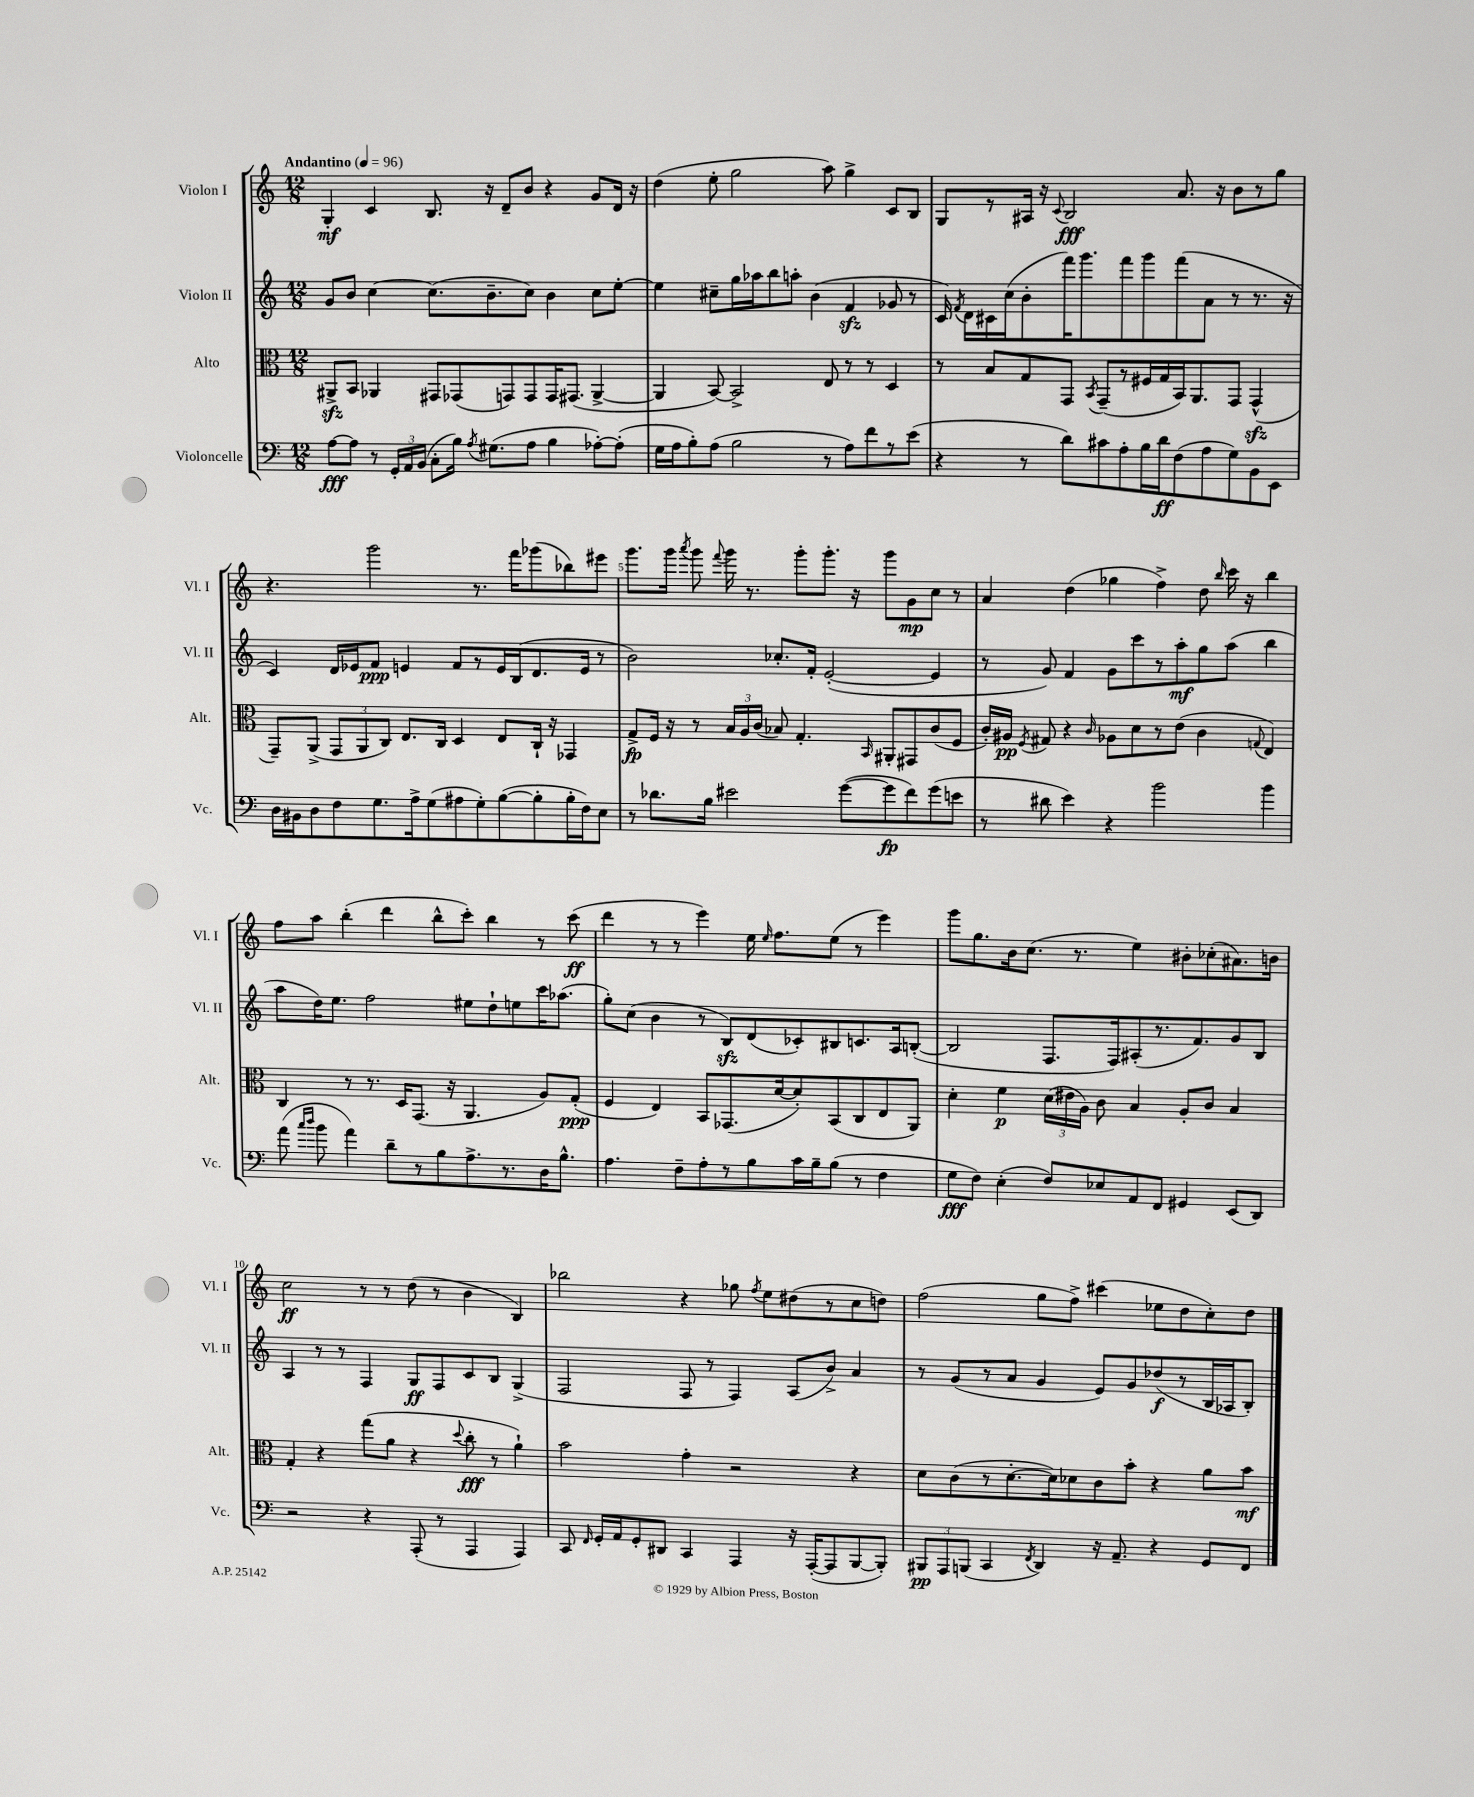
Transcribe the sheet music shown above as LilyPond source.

<<
\new StaffGroup <<
\new Staff = "s0" \with { instrumentName = "Violon I" shortInstrumentName = "Vl. I" } {
    \clef treble \key c \major \numericTimeSignature \time 12/8 \tempo "Andantino" 4 = 96
    \autoBeamOff g4-.\mf c'4 b8. r16 d'8[-- b'8] r4 g'8[ d'16] r16 |
    d''4( e''8-. g''2 a''8) g''4-> c'8[ b8] |
    g8[ r8 ais16] r16 \appoggiatura { c'8 } b2\fff a'8. r16 b'8[ r8 g''8] |
    r4. g'''2 r8. f'''16[ ges'''8( bes''8) eis'''8] |
    g'''8.[ g'''16] \acciaccatura { a'''8 } g'''8 \appoggiatura { f'''8 } g'''16 r8. g'''8[-. g'''8.]-. r16 g'''8[ g'8\mp c''8] r8 |
    a'4 d''4( ges''4 f''4->) d''8 \grace { b''16 } c'''16 r16 b''4 |
    f''8[ a''8] b''4-.( d'''4 b''8[-^ c'''8]-.) b''4 r8 c'''8\ff( |
    d'''4 r8 r8 e'''4) e''16 \grace { e''16 } f''8.[ e''8]( r8 e'''4) |
    g'''8[ g''8. b'16 c''8.]( r8. e''4) bis'8[-. ces''8-.( ais'8.) b'16] |
    c''2\ff r8 r8 d''8( r8 b'4 b4) |
    bes''2 r4 ges''8 \acciaccatura { f''8 } e''8[ dis''8( r8 c''8 d''8]) |
    f''2( g''8[ f''8]->) cis'''4( ees''8[ d''8 c''8-.) d''8] \bar "|." |
}
\new Staff = "s1" \with { instrumentName = "Violon II" shortInstrumentName = "Vl. II" } {
    \clef treble \key c \major \numericTimeSignature \time 12/8
    \autoBeamOff g'8[ b'8] c''4~ c''8.[( b'8.-- c''8]) b'4 c''8[ e''8]~-. |
    e''4 cis''8[-- g''16 aes''16 b''8 a''8]-. b'4( f'4\sfz ges'8 r8 |
    c'16) \acciaccatura { f'8 } d'16[ cis'16 c''16( b'8-. f'''16) g'''8. f'''8 g'''8 f'''8( a'8] r8 r8. r16 |
    c'4) d'16[ ees'16 f'8]\ppp e'4 f'8[ r8 e'16 b16( d'8. e'16] r8 |
    b'2) ces''8.[-. f'16]-. e'2~-.( e'4 |
    r8 g'8) f'4 g'8[ c'''8 r8 a''8-.\mf g''8 a''8]( b''4 |
    a''8[ d''16) e''8.] f''2 eis''8[ d''8-! e''8 c'''16 aes''8.]( |
    g''8[-.) c''8]( b'4 r8 b8[\sfz) d'8( ces'8-.) bis8 c'8. a16 b8]~-.( |
    b2 f8.[ f16) ais8-.( r8. f'8.) g'8 b8] |
    a4 r8 r8 f4 g8[\ff f8 c'8 b8] g4->( |
    f2 f8 r8 f4) a8[( b'8]->) a'4 |
    r8 g'8[( r8 a'8] g'4 e'8[) g'8 des''8\f( r8 b16 aes16 b8]-.) \bar "|." |
}
\new Staff = "s2" \with { instrumentName = "Alto" shortInstrumentName = "Alt." } {
    \clef alto \key c \major \numericTimeSignature \time 12/8
    \autoBeamOff ais,8[->\sfz b,8] aes,4 gis,8[ ges,8( g,8) g,8 g,16 gis,8.]( aes,4~-> |
    aes,4 b,8~) b,2-> e8 r8 r8 d4 |
    r8 b8[ g8 g,8] \acciaccatura { b,8 } g,8[--( r8 fis16 g16 b,16) a,8. g,8] g,4-^\sfz( |
    g,8[--) a,8]->( \tuplet 3/2 { g,8[ a,8 c8]) } e8.[ c16] d4 e8[ c16]-! r16 ges,4 |
    g8[->\fp f16] r16 r8 \tuplet 3/2 { b16[ a16 c'16]( } bes8) g4.-. \grace { b,16 } ais,8[-. gis,8 c'8( f8] |
    c'16[-.) ais16]\pp \acciaccatura { f8 } gis8 r4 \grace { c'16 } aes8[ d'8 r8 e'8]( c'4 \appoggiatura { g8 } e4) |
    c4 r8 r8. d16[ g,8.]( r16 a,4. a8[) g8]-.\ppp( |
    f4 e4) b,8[ ges,8.( d'16~ d'8-.) b,8( c8 e8 a,8]) |
    d'4-. f'4\p \tuplet 3/2 { d'16[( eis'16 a16]) } c'8 b4 a8[-. c'8] b4 |
    g4-. r4 g''8[( a'8] r4 \appoggiatura { d''8 } c''8-.\fff r8 a'4-!) |
    b'2 g'4-. r2 r4 |
    d'8[ c'8( r8 d'8.~-. d'16) des'8 c'8 b'8]-. r4 a'8[ b'8]\mf \bar "|." |
}
\new Staff = "s3" \with { instrumentName = "Violoncelle" shortInstrumentName = "Vc." } {
    \clef bass \key c \major \numericTimeSignature \time 12/8
    \autoBeamOff a8[~\fff a8] r8 \tuplet 3/2 { g,16[-. a,16 b,16]( } c8[-. b16]) \acciaccatura { a8 } gis8.[( a8] b4 aes8[~-.) aes8]-.( |
    g16[ a16 b8-.) a8]( b2 r8 a8[) f'8 r8 e'8]( |
    r4 r8 d'8[) cis'8 a8-. b16 d'16\ff f8( a8 g8) b,8 e,8] |
    d16[ bis,16 d8 f8 g8. a16-> g8( ais8 g8-.) b8~( b8-. b16-. f16) e8] |
    r8 des'8.[ b16] eis'2 g'8[~( g'8\fp f'8) g'8( e'8] |
    r8 dis'8 e'4) r4 b'2 b'4 |
    a'8( \grace { c''16[ d''16] } b'8 a'4) d'8[-- r8 b8 a8.-> r8. d16 b8.]-^ |
    a4. f8[-- a8-. r8 b8 c'16 b16-- b8]( r8 f4 |
    g8[\fff f8]) e4-.( f8[) ees8 a,8 f,8] gis,4 e,8[( d,8]) |
    r2 r4 a,,8-.( r8 a,,4 a,,4) |
    c,8 \grace { f,16 } g,16[-. a,16 g,8-. dis,8] c,4 a,,4 r16 a,,16[~-.( a,,8 b,,8~ b,,8]-.) |
    \tuplet 3/2 { bis,,8[\pp a,,8 b,,8]( } c,4 \acciaccatura { f,8 } d,4) r16 a,8.-- r4 g,8[ f,8] \bar "|." |
}
>>
>>
\layout { \context { \Score \override BarNumber.break-visibility = ##(#f #t #t) barNumberVisibility = #(every-nth-bar-number-visible 5) } }
